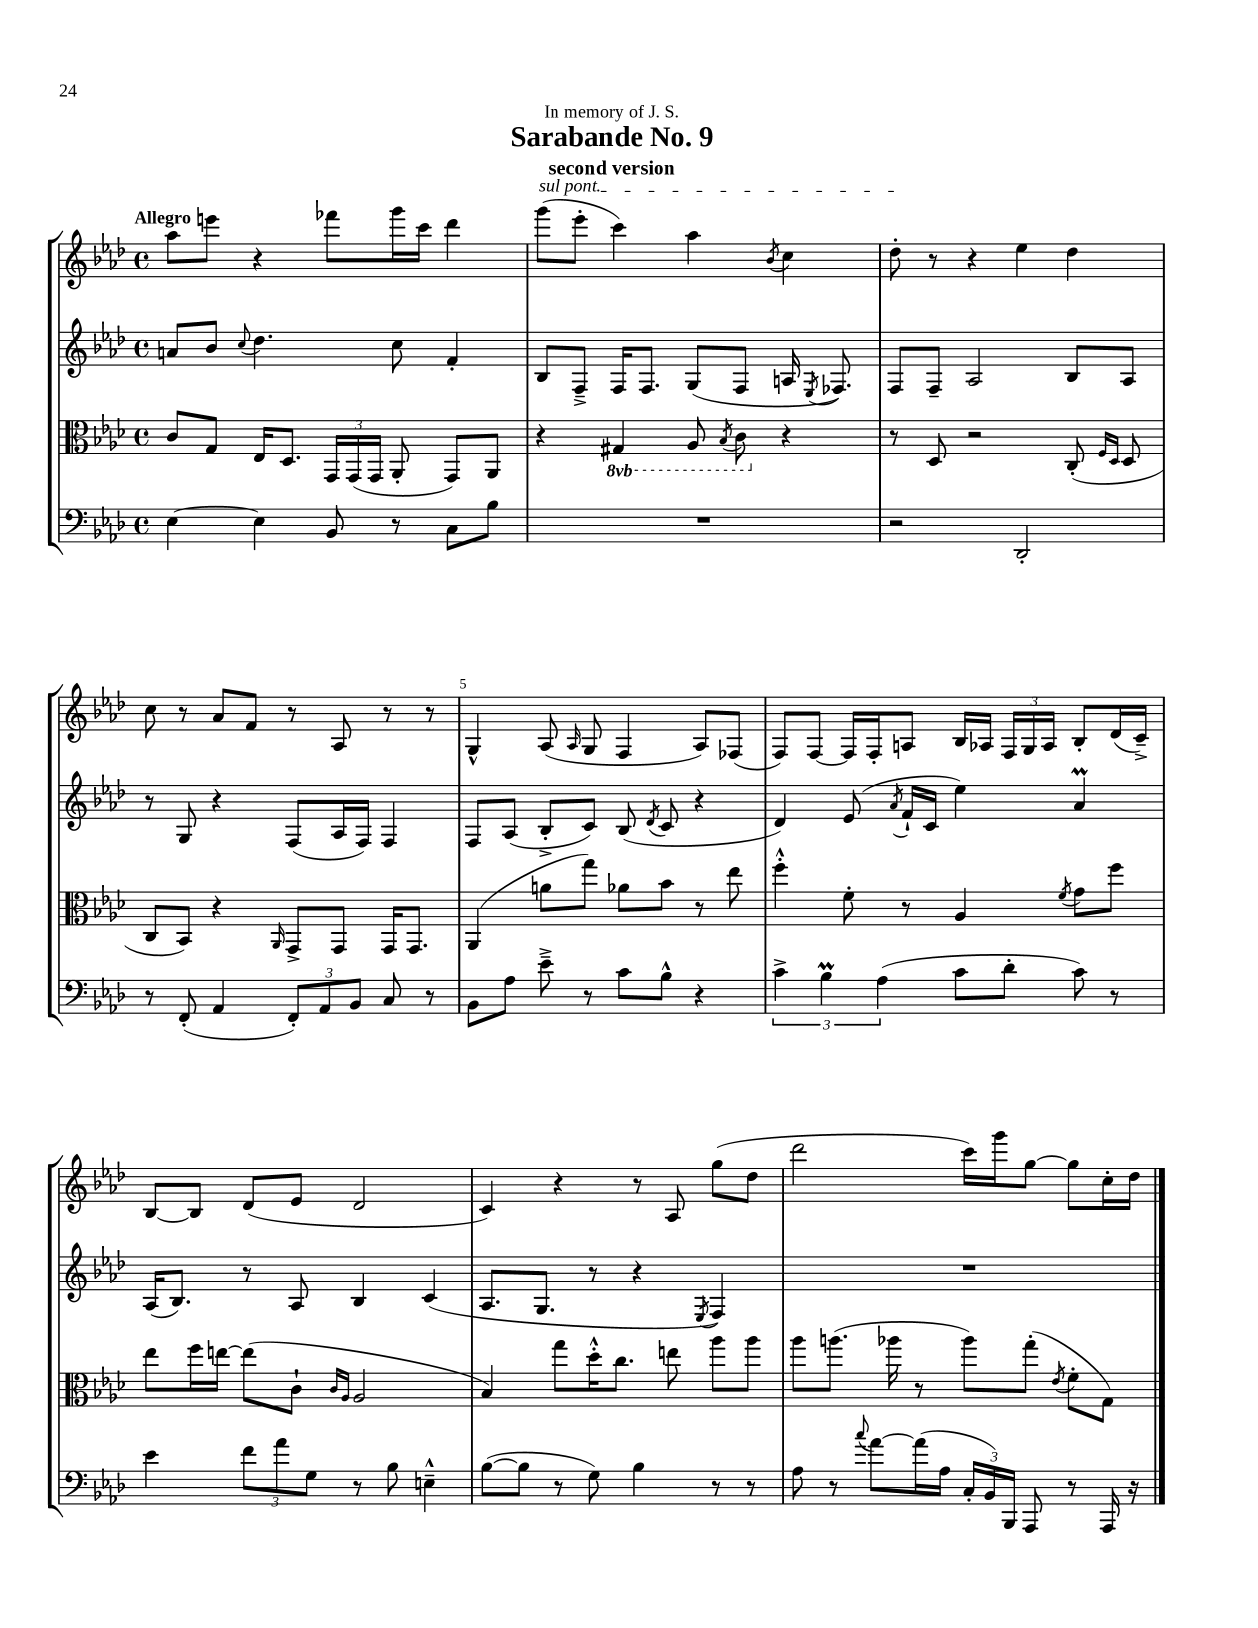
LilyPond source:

\header { title = "Sarabande No. 9" subtitle = "second version" dedication = "In memory of J. S." }
<<
\new StaffGroup <<
\new Staff = "s0" {
    \clef treble \key aes \major \defaultTimeSignature \time 4/4 \tempo "Allegro"
    \autoBeamOff aes''8[ e'''8] r4 fes'''8[ g'''16 c'''16] des'''4 |
    \once \override TextSpanner.bound-details.left.text = \markup { \italic "sul pont." } g'''8[\startTextSpan( ees'''8]-. c'''4) aes''4 \acciaccatura { bes'8 } c''4 |
    des''8-.\stopTextSpan r8 r4 ees''4 des''4 |
    c''8 r8 aes'8[ f'8] r8 aes8 r8 r8 |
    g4-^ aes8( \grace { aes16 } g8 f4 aes8[) fes8]( |
    f8[) f8]~ f16[ f16-. a8] bes16[ aes16] \tuplet 3/2 { f16[ g16 aes16] } bes8[-. des'16( c'16]--->) |
    bes8[~ bes8] des'8[( ees'8] des'2 |
    c'4) r4 r8 aes8 g''8[( des''8] |
    des'''2 c'''16[) g'''16 g''8]~ g''8[ c''16-. des''16] \bar "|." |
}
\new Staff = "s1" {
    \clef treble \key aes \major \defaultTimeSignature \time 4/4
    \autoBeamOff a'8[ bes'8] \appoggiatura { c''8 } des''4. c''8 f'4-. |
    bes8[ f8]---> f16[ f8.] g8[( f8] a16 \acciaccatura { ees8 } fes8.) |
    f8[ f8]-- aes2 bes8[ aes8] |
    r8 g8 r4 f8[( aes16 f16]) f4 |
    f8[ aes8]( bes8[-.-> c'8]) bes8( \acciaccatura { des'8 } c'8 r4 |
    des'4) ees'8( \acciaccatura { aes'8 } f'16[-! c'16] ees''4) aes'4\prall |
    aes16[( bes8.]) r8 aes8 bes4 c'4( |
    aes8.[ g8.] r8 r4 \acciaccatura { ees8 } f4) |
    R1 \bar "|." |
}
\new Staff = "s2" {
    \clef alto \key aes \major \defaultTimeSignature \time 4/4 \set Staff.ottavationMarkups = #ottavation-simple-ordinals
    \autoBeamOff c'8[ g8] ees16[ des8.] \tuplet 3/2 { g,16[ g,16( g,16] } aes,8-. g,8[) aes,8] |
    r4 \ottava #-1 gis,4 aes,8 \acciaccatura { bes,8 } c8 \ottava #0 r4 |
    r8 des8 r2 c8-.( \grace { f16[ des16] } des8 |
    c8[ bes,8]) r4 \grace { aes,16 } g,8[-> g,8] g,16[ g,8.] |
    aes,4( a'8[ g''8]) aes'8[ bes'8] r8 ees''8 |
    f''4-.-^ f'8-. r8 aes4 \acciaccatura { f'8 } g'8[ f''8] |
    ees''8[ f''16 e''16]~ e''8[( c'8]-! \grace { c'16[ aes16] } aes2 |
    bes4) g''8[ des''16-.-^ c''8.] e''8 aes''8[ aes''8] |
    aes''8[ a''8.]( aes''16 r8 aes''8[) g''8]-.( \acciaccatura { ees'8 } f'8[-. g8]) \bar "|." |
}
\new Staff = "s3" {
    \clef bass \key aes \major \defaultTimeSignature \time 4/4
    \autoBeamOff ees4~ ees4 bes,8 r8 c8[ bes8] |
    R1 |
    r2 des,2-. |
    r8 f,8-.( aes,4 \tuplet 3/2 { f,8[-.) aes,8 bes,8] } c8 r8 |
    bes,8[ aes8] ees'8---> r8 c'8[ bes8]-^ r4 |
    \tuplet 3/2 { c'4-> bes4\prall aes4( } c'8[ des'8]-. c'8) r8 |
    ees'4 \tuplet 3/2 { f'8[ aes'8 g8] } r8 bes8 e4---^ |
    bes8[~( bes8] r8 g8) bes4 r8 r8 |
    aes8 r8 \appoggiatura { c''8 } aes'8[~ aes'16( aes16] \tuplet 3/2 { c16[-. bes,16) bes,,16] } aes,,8 r8 aes,,16 r16 \bar "|." |
}
>>
>>
\layout { \context { \Score \override BarNumber.break-visibility = ##(#f #t #t) barNumberVisibility = #(every-nth-bar-number-visible 5) } }
